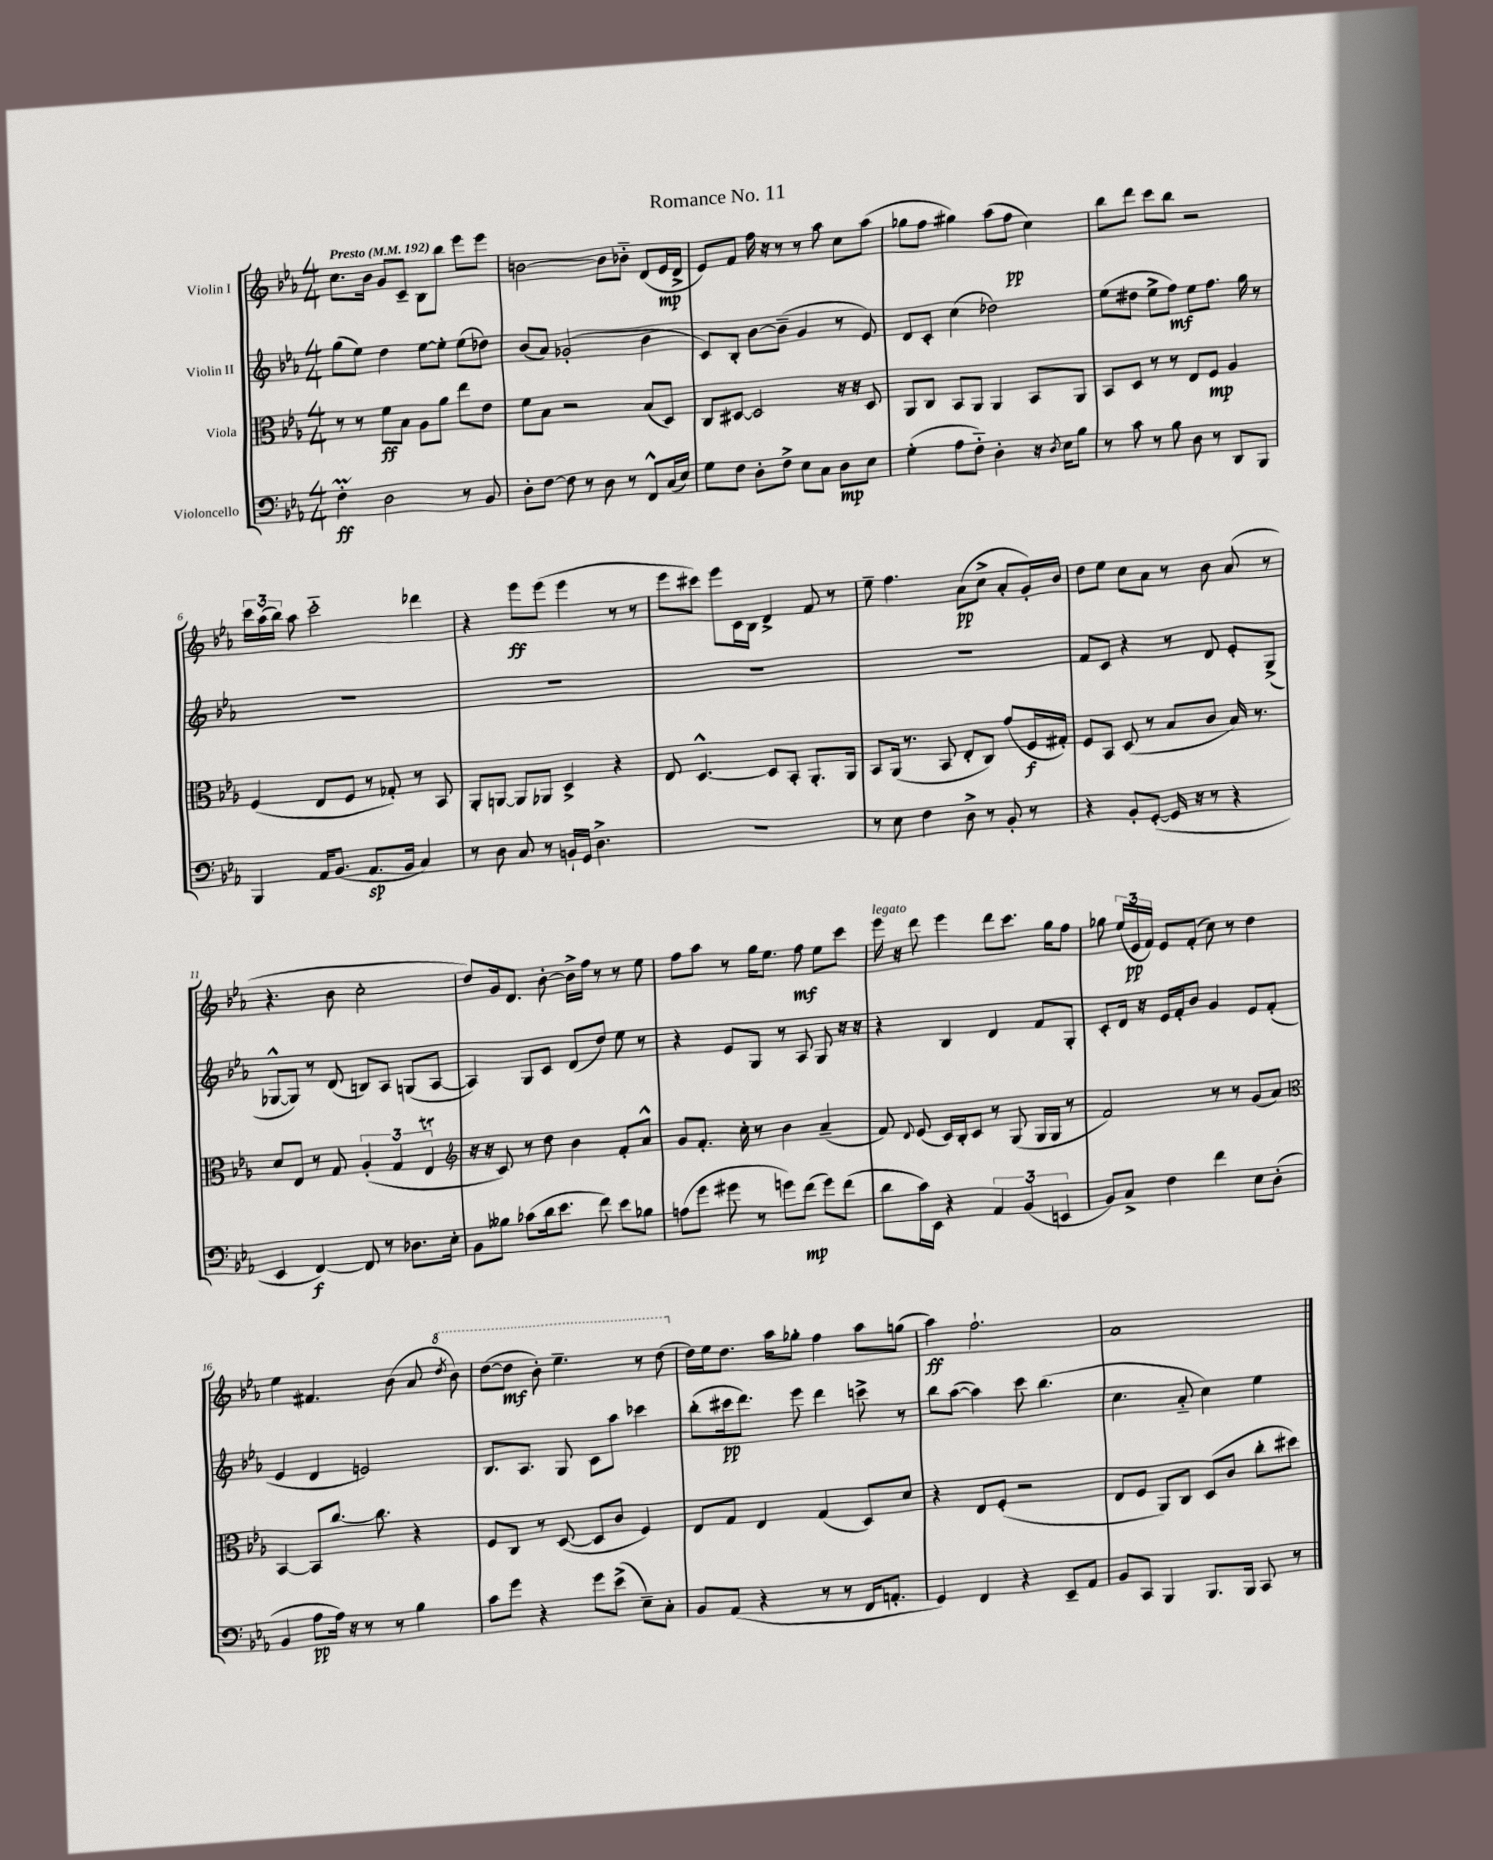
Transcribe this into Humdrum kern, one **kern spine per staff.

**kern	**kern	**kern	**kern
*staff4	*staff3	*staff2	*staff1
*clefF4	*clefC3	*clefG2	*clefG2
*k[b-e-a-]	*k[b-e-a-]	*k[b-e-a-]	*k[b-e-a-]
*M4/4	*M4/4	*M4/4	*M4/4
*MM192	*MM192	*MM192	*MM192
4F'	8r	(8gg	8.cc
.	8r	8ee-)	.
.	.	.	16b-
2D	8f	4dd	8g
.	8B-	.	8c~
.	8A-	[8ee-	8B-
.	8a-	8ee-']	8bb-
8r	8ee-	(8ee-	8eee-
8BB-	8e-	8dd-)	8eee-
=	=	=	=
8D'	8f	(8b-	[2b
[8F	8B-	8a-)	.
8F]	2r	(2g-'	.
8r	.	.	.
8D	.	.	8b]
8r	.	.	8b-'~
8FF^^	(8B-	4b-	(8d
(16C	8D)	.	16e-
16E-)	.	.	16d^
=	=	=	=
8G	8C	8c)	8e-)
8F	[8D#	8B-'	8f
8D'	2D#]	[8b-	16ff
.	.	.	16r
8F^	.	(8b-~]	8r
8E-	.	4g	8r
8C	.	.	8aa-
8D	16r	8r	8cc
.	16r	.	.
8E-	8D#	8e-)	(8aa-
=	=	=	=
(4G'	8AA-	8d	8gg-
.	8C	8c'	8ff
8A-	8BB-	(4cc	4gg#)
8F'~)	8AA-	.	.
4D'	4AA-	2dd-)	(8aa-
.	.	.	8ff
16r	8BB-	.	4cc)
8qD	.	.	.
16E-	.	.	.
8B-	8AA-	.	.
=	=	=	=
8r	8BB-	(8ee-	8bb-
8c	8D	8dd#	8ddd
8r	8r	8ee-^	8ccc
8B-	8r	8ff)	8bb-
8D	8E-	8ee-	2r
8r	8F	8.ff	.
8DD	4A-	.	.
.	.	16gg	.
8BBB-	.	8r	.
=	=	=	=
4BBB-	(4F	1r	24ccc
.	.	.	(24aa-
.	.	.	24bb-)
.	.	.	8aa-
16AA-	8E-	.	2ccc'~
(8.BB-	.	.	.
.	8F	.	.
8.AA-	8r	.	.
.	8G-')	.	.
16BB-	.	.	.
4C)	8r	.	4ddd-
.	8BB-	.	.
=	=	=	=
8r	8AA-'	1r	4r
8D	[8AA	.	.
8C	8AA]	.	8eee-
8r	8AA-	.	(8eee-
16BB`	4D^	.	4eee-
16GG	.	.	.
4.D^	.	.	.
.	4r	.	8r
.	.	.	8r
=	=	=	=
1r	8E-	1r	8eee-
.	[4.D^^	.	8ccc#)
.	.	.	8eee-
.	.	.	16c
.	.	.	16B-
.	8D]	.	4d^
.	8BB-'	.	.
.	8.AA-'	.	8f
.	.	.	8r
.	16AA-	.	.
=	=	=	=
8r	8BB-	1r	8ee-~
8E-	(16AA-	.	4.ff
.	8.r	.	.
4F	.	.	.
.	8BB-	.	.
8D^	8E-'	.	(8a-
8r	8C)	.	8cc^
8BB-'	(8g	.	8a-'
8r	16F	.	16g')
.	16G#')	.	16b-
=	=	=	=
4r	8F	8f	8dd
.	8BB-	8c	8ee-
8BB-'	(8D	4r	8cc
([8GG'	8r	.	8a-
16GG]	8B-	8r	8r
16r	.	.	.
8r	8c	8d	8b-
4r	16B-)	8e-'	(8a-
.	8.r	.	.
.	.	(8G^	8r
=	=	=	=
4EE-	8d	[8G-^^	4.r
.	8E-	8G-])	.
[4FF)	8r	8r	.
.	8G	(8d	8b-
8FF]	(6A-'	8B)	2cc'
8r	.	8A-	.
.	6G	.	.
8.D-	.	(8G	.
.	6E-	.	.
.	.	[8A-	.
16E-'	.	.	.
=	=	=	=
*	*clefG2	*	*
8BB-	16r	4A-])	8dd)
.	16r	.	.
8B--	8c)	.	16g
.	.	.	8.d
(8c-	8r	8G	.
16d	8dd	8c	[8b-'
8.e-	.	.	.
.	4b-	(8d	16b-^]
.	.	.	16ff
8f)	.	8dd)	8r
8e-	8f'	8ee-	8r
8B-	8a-^^	8r	8ee-
=	=	=	=
(8A	8g	4r	8ff
8g	8.f'	.	8aa-
8g#	.	8e-	8r
.	16cc'	.	.
8r	8r	8G	16gg
.	.	.	8.ee-
8g)	4b-	8r	.
(8f	.	8A-	8ff
8g)	(4a-~	8G	8ee-
(8f	.	16r	8ccc
.	.	16r	.
=	=	=	=
8d	8f)	4r	16eee-
.	.	.	16r
.	8qqd	.	.
16c)	(8e-	.	8ddd
16EE-	.	.	.
4r	16c)	4B-	4eee-
.	16B-'	.	.
.	8c	.	.
6AA-	8r	4d	8ddd
.	(8G	.	8.ccc
(6BB-	.	.	.
.	16G	8f	.
.	16G	.	16gg
6EE	.	.	.
.	8r	8G'	8ff
=	=	=	=
8BB-)	2f)	8c'	8gg-
8C^	.	16d	(24ee-
.	.	.	24e-
.	.	16r	.
.	.	.	24f)
4F	.	16e-	8e-
.	.	16f'	.
.	.	8b-	(8f'
4f	8r	4g	8cc)
.	8r	.	8r
8E-	(8g	8e-	4dd
(8D'	8a-)	(8f'	.
=	=	=	=
*	*clefC3	*	*
4BB-	[4BB-	4e-	4ee-
8A-	8BB-]	4d	4.f#
16A-)	[8.cc	.	.
16r	.	.	.
8r	.	2e)	.
.	8.cc]	.	.
8r	.	.	(8b-
4B-	4r	.	8a-
.	.	.	8qddd
.	.	.	8bb-)
=	=	=	=
8c	8F	8.B-	([8ddd
8g	8C	.	8ddd]
.	.	8.A-	.
4r	8r	.	8bb-')
.	([8D	8G	4.eee-~
8g	8D]	8c	.
(8e-^	8c	8aa-	.
8E-~)	4F)	4ccc-	8r
8C'	.	.	(8ddd
=	=	=	=
8BB-	8E-	(8bb-'	16dd)
.	.	.	16ee-
(8AA-	8G	16ccc#	8.dd
.	.	8.ddd)	.
4r	4E-	.	.
.	.	.	16aa-
.	.	8eee-	8gg-'
8r	(4G	4ddd	4ff
8r	.	.	.
16FF	8D)	8ccc^	8aa-
8.AA'	.	.	.
.	8d	8r	(8gg
=	=	=	=
4GG)	4r	8bb-	4aa-)
.	.	([8aa-	.
4FF	8E-	4aa-])	2.ff`
.	(8F'	.	.
4r	2r	8ccc	.
.	.	(4.bb-	.
8EE-~	.	.	.
8AA-	.	.	.
=	=	=	=
8BB-	8E-	4.cc	1a-
8CC	8F	.	.
4BBB-	8AA-)	.	.
.	8C	8a-'~	.
8.BBB-	(8D	4cc)	.
.	8c	.	.
16BBB-	.	.	.
8CC	8cc'	4ee-	.
8r	8dd#)	.	.
==	==	==	==
*-	*-	*-	*-
